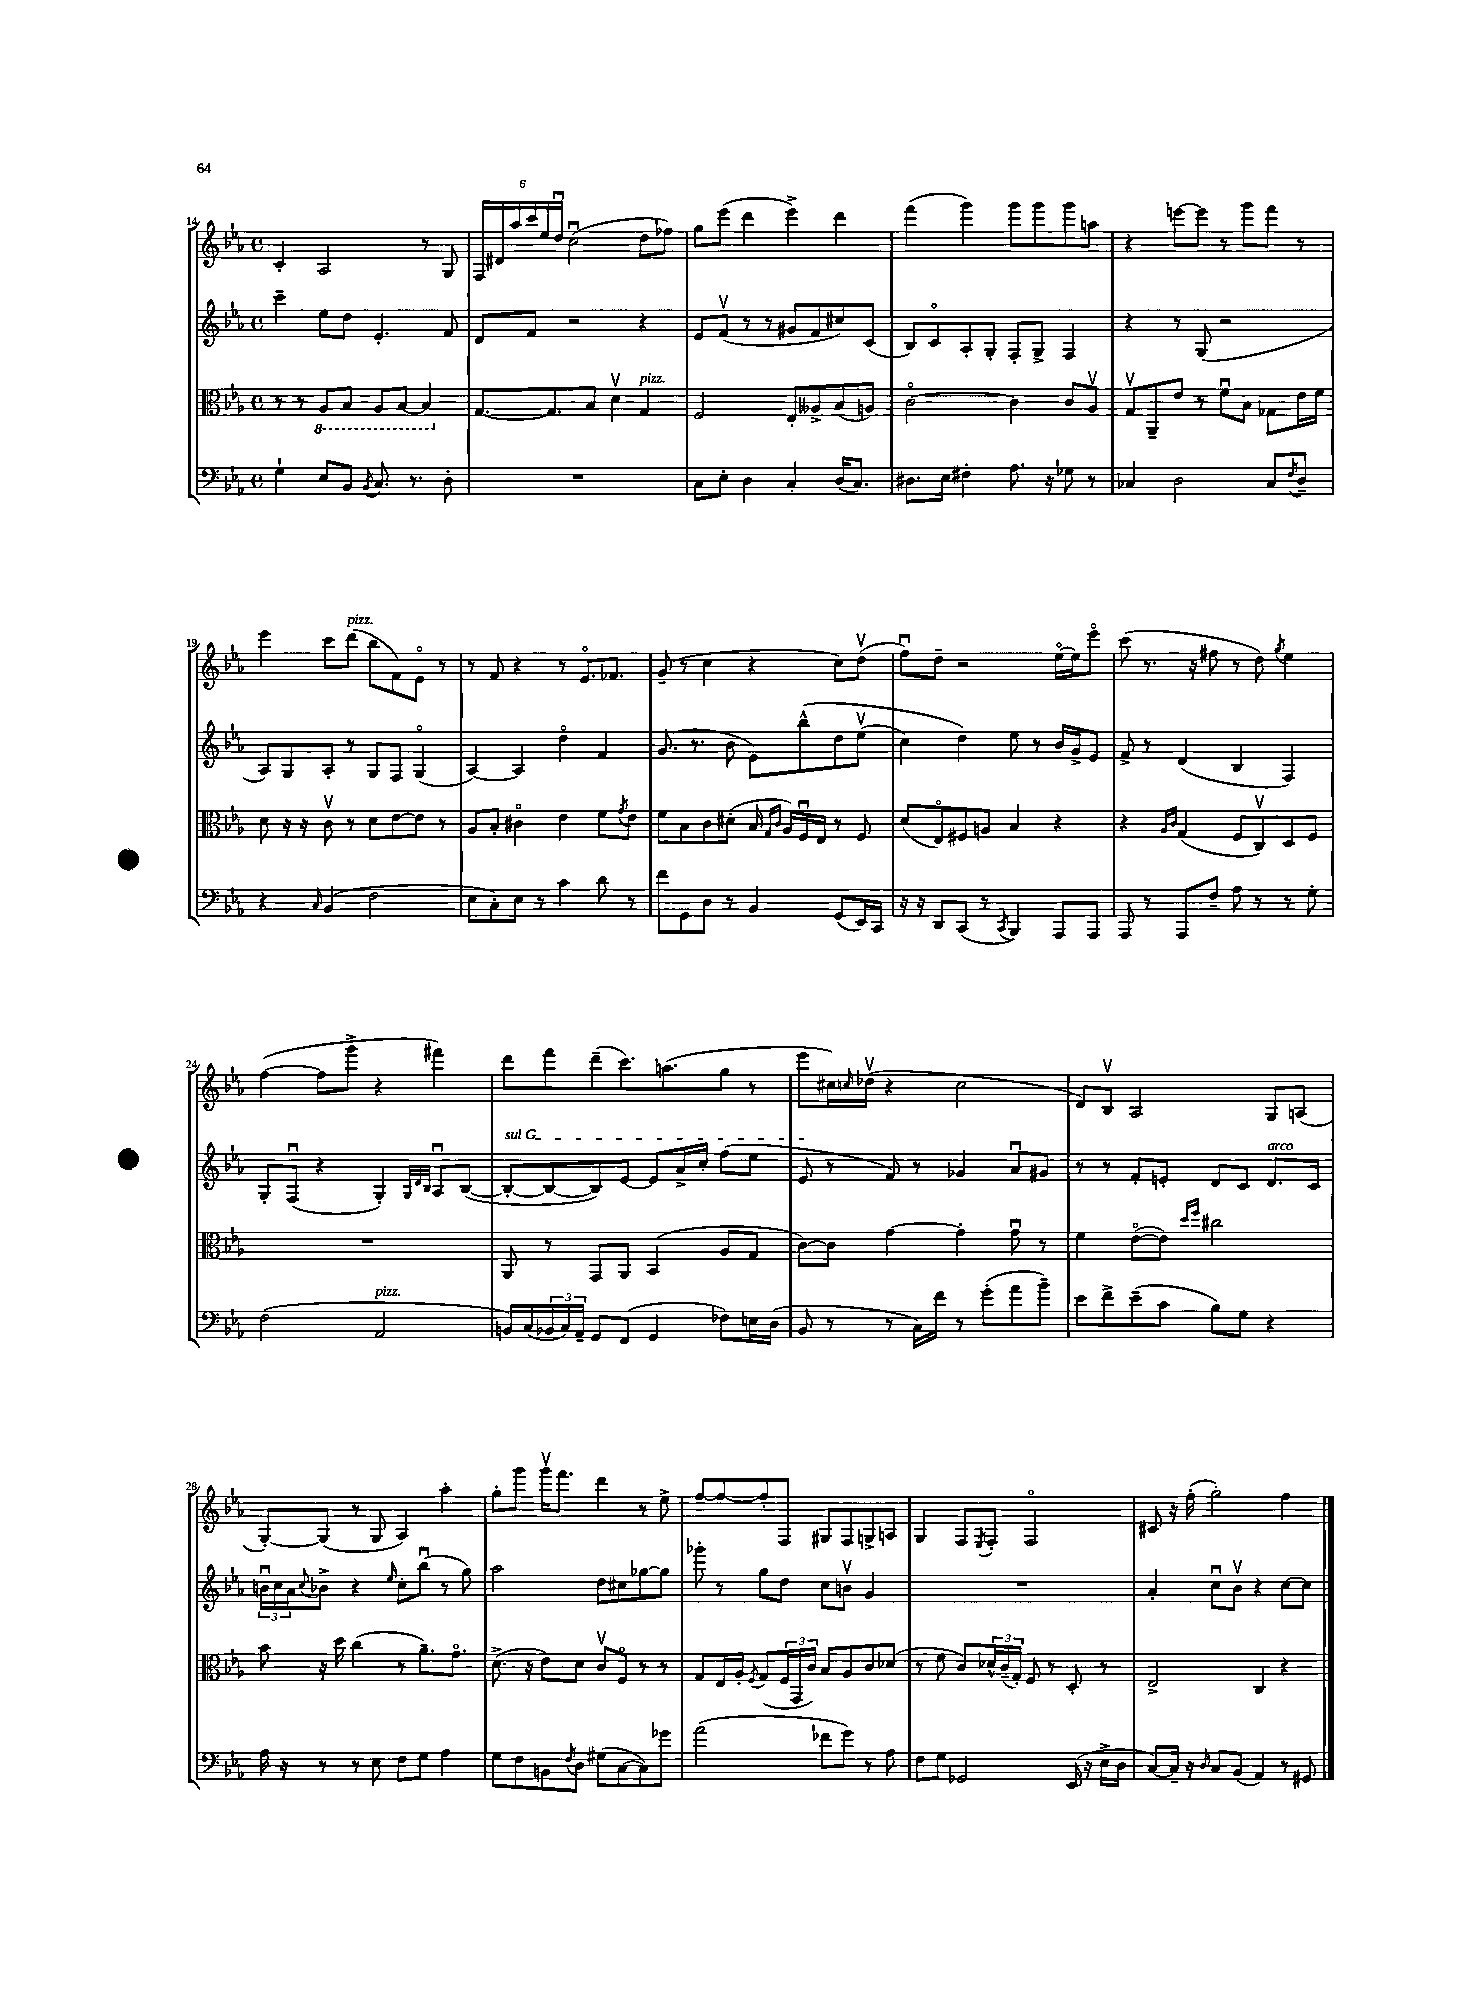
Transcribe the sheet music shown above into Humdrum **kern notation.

**kern	**kern	**kern	**kern
*staff4	*staff3	*staff2	*staff1
*clefF4	*clefC3	*clefG2	*clefG2
*k[b-e-a-]	*k[b-e-a-]	*k[b-e-a-]	*k[b-e-a-]
*M4/4	*M4/4	*M4/4	*M4/4
*met(c)	*met(c)	*met(c)	*met(c)
4G`	8r	4ccc~	4c'
.	8r	.	.
8E-	8AA-	8ee-	2A-
8BB-	8BB-	8dd	.
8qBB-	.	.	.
8.C	8AA-	4.e-'	.
.	[8BB-	.	.
8.r	.	.	.
.	4BB-]	.	8r
8D'	.	8f	8G
=	=	=	=
1r	[8.G	8d	24F
.	.	.	24d#
.	.	.	24aa-
.	.	8f	24ccc
.	.	.	24ee-
.	8.G]	.	.
.	.	.	24ddu
.	.	2r	(2ccu
.	8B-	.	.
.	4dv	.	.
.	4G	4r	8dd
.	.	.	8ff-)
=	=	=	=
8C	2F	8e-	8gg
8E-'	.	(8fv	(8eee-
4D	.	8r	4ddd
.	.	8r	.
4C'	8E-'	8g#	4eee-^)
.	8A--^	8f	.
(16D	(8B-	8cc#)	4ddd
8.C)	.	.	.
.	8A)	(8c	.
=	=	=	=
8.D#	[2co	8B-)	(4fff
.	.	8co	.
16E-	.	.	.
4F#'	.	8A-'	4ggg)
.	.	8G'	.
8.A-	4c]	8F'	8ggg
.	.	8G^	8ggg
16r	.	.	.
8G-	8c	4F	8ggg
8r	8A-v	.	8aa
=	=	=	=
4C-	8Gv	4r	4r
.	8AA-~	.	.
2D	8e-	8r	[8eee
.	8r	(8G	8eee]
.	8fu	2r	8r
.	8B-	.	8ggg
8C-	8G-	.	8fff
8qF	.	.	.
8D~	16e-	.	8r
.	16f	.	.
=	=	=	=
4r	8d	8A-)	4eee-
.	16r	8G	.
.	16r	.	.
16qqC	.	.	.
(4BB-	8cv	8A-'	8ccc
.	8r	8r	(8ddd
2F	8d	8G	8bb-
.	[8e-	8F	8f)
.	8e-]	(4Go	8e-o
.	8r	.	8r
=	=	=	=
8E-	8A-	[4A-)	8r
8C')	8B-'	.	8f
8E-	4c#o	4A-]	4r
8r	.	.	.
4c	4e-	4ddo	8r
.	.	.	8.e-o
8d	8f	4f	.
.	.	.	8.f-
.	8qg	.	.
8r	8e-	.	.
=	=	=	=
8f	8f	(8.g	(8g~
8GG	8B-	.	8r
.	.	8.r	.
8D	8c	.	4cc
8r	(8d#'	8b-	.
4BB-	16B-	8e-)	4r
.	16qqG	.	.
.	16qqc	.	.
.	16A-)	.	.
.	16Fu	&(8bb-^^	.
.	16E-	.	.
(8GG	8r	8dd	8cc)
16EE-)	8F	(8ee-v	(8ddv
16CC	.	.	.
=	=	=	=
16r	(8d	4cc)	8ffu)
16r	.	.	.
8DD	8E-o)	.	8dd~
(8CC	8F#	4dd&)	2r
8r	8A	.	.
8qCC	.	.	.
4BBB-)	4B-	8ee-	.
.	.	8r	.
8AAA-	4r	16b-	[16ee-o
.	.	16g^	16ee-]
8AAA-	.	8e-	8eee-o
=	=	=	=
8AAA-	4r	8f^	(8ccc
8r	.	8r	8.r
.	16qqA-	.	.
.	16qqc	.	.
8AAA-	(4G	(4d	.
.	.	.	16r
8F~	.	.	8ff#
8A-	8F	4B-	8r
8r	8Cv)	.	8dd)
.	.	.	8qgg
8r	8D	4F)	4ee-
8G'	8F	.	.
=	=	=	=
(2F	1r	8G'	([4ff
.	.	(8Fu	.
.	.	4r	8ff]
.	.	.	8ggg^
2AA-	.	4G')	4r
.	.	32qqG	.
.	.	32qqd	.
.	.	32qqB-	.
.	.	8A-u	4fff#)
.	.	([8B-	.
=	=	=	=
16BB)	8AA-	8B-'_	8ddd
(16C	.	.	.
24BB-	8r	8B-_	8fff
24C)	.	.	.
24AA-~	.	.	.
8GG	8GG	8B-])	(8ddd~
(8FF	8AA-	[8e-	8.ccc)
4GG	(4BB-	8e-]	.
.	.	.	(8.aa
.	.	16a-^	.
.	.	16cc'	.
8F-)	8A-	(8ff	8gg
16E	8G	8ee-	8r
(16D	.	.	.
=	=	=	=
8BB-	[8c)	8e-	8eee-
8r	8c]	8r	16cc#)
.	.	.	16qqcc
.	.	.	(16dd-v
8r	[4g	8f)	4r
16C)	.	8r	.
16f	.	.	.
8r	4g']	4g-	2cc
(8g'	.	.	.
8a-	8gu	8a-u	.
8b-~)	8r	8g#	.
=	=	=	=
8e-	4f	8r	8d)
8f^	.	8r	8B-v
(8e-~	([8e-o	8f'	2A-
8c	8e-])	8e'	.
.	16qqdd	.	.
.	16qqff	.	.
8B-)	2cc#	8d	.
8G	.	8c	.
4r	.	8.d	8G
.	.	.	(8A
.	.	16c	.
=	=	=	=
16A-	8b-	24bu	[8G')
.	.	24cc	.
16r	.	.	.
.	.	24a-	.
.	.	8qqcc	.
8r	16r	8b-^	(8G]
.	16dd	.	.
8r	(4cc	4r	8r
8E-	.	.	8G
.	.	16qqee-	.
8F	8r	8cc'	4A-)
8G	8.a-~)	(8bb-u	.
4A-	.	8r	4aa-'
.	8.go	.	.
.	.	8gg)	.
=	=	=	=
8G	(8.d^	2aa-	8gg'
8F	.	.	8ggg
.	16r	.	.
8BB	8e-)	.	16gggv
.	.	.	8.fff
8qF	.	.	.
8D	8d	.	.
(8G#	8cv	8dd	4ddd
[8C	8Fo	8cc#	.
8C])	8r	[8gg-	8r
8g-	8r	8gg-]	8ee-^
=	=	=	=
(2a-	8G	8ggg-'	[8ff
.	16E-	8r	8ff_
.	16A-'	.	.
.	8qF	.	.
.	(8G	8gg	8ff']
.	24F	8dd	8F
.	24GG	.	.
.	24c)	.	.
8f-	8B-	8cc	8G#
8g)	8A-	8bv	8F
8r	8c	4g	8G^
8A-	(8d-	.	8A
=	=	=	=
8F	8r	1r	4G
8G	8f	.	.
2GG-	8c)	.	8F
.	.	.	8qE-
.	24d-^^	.	8F'
.	(24c~	.	.
.	24G')	.	.
.	8F	.	2Fo
.	8r	.	.
(16EE-	8D'	.	.
16r	.	.	.
16E-^	8r	.	.
16D	.	.	.
=	=	=	=
[8C)	2E-^	4a-'	8c#
16C~]	.	.	16r
16r	.	.	(16ff'
16qqD	.	.	.
8C	.	8ccu	2gg')
(8BB-	.	8b-v	.
4AA-)	4C	4r	.
8r	4r	[8cc	4ff
8GG#	.	8cc]	.
==	==	==	==
*-	*-	*-	*-
